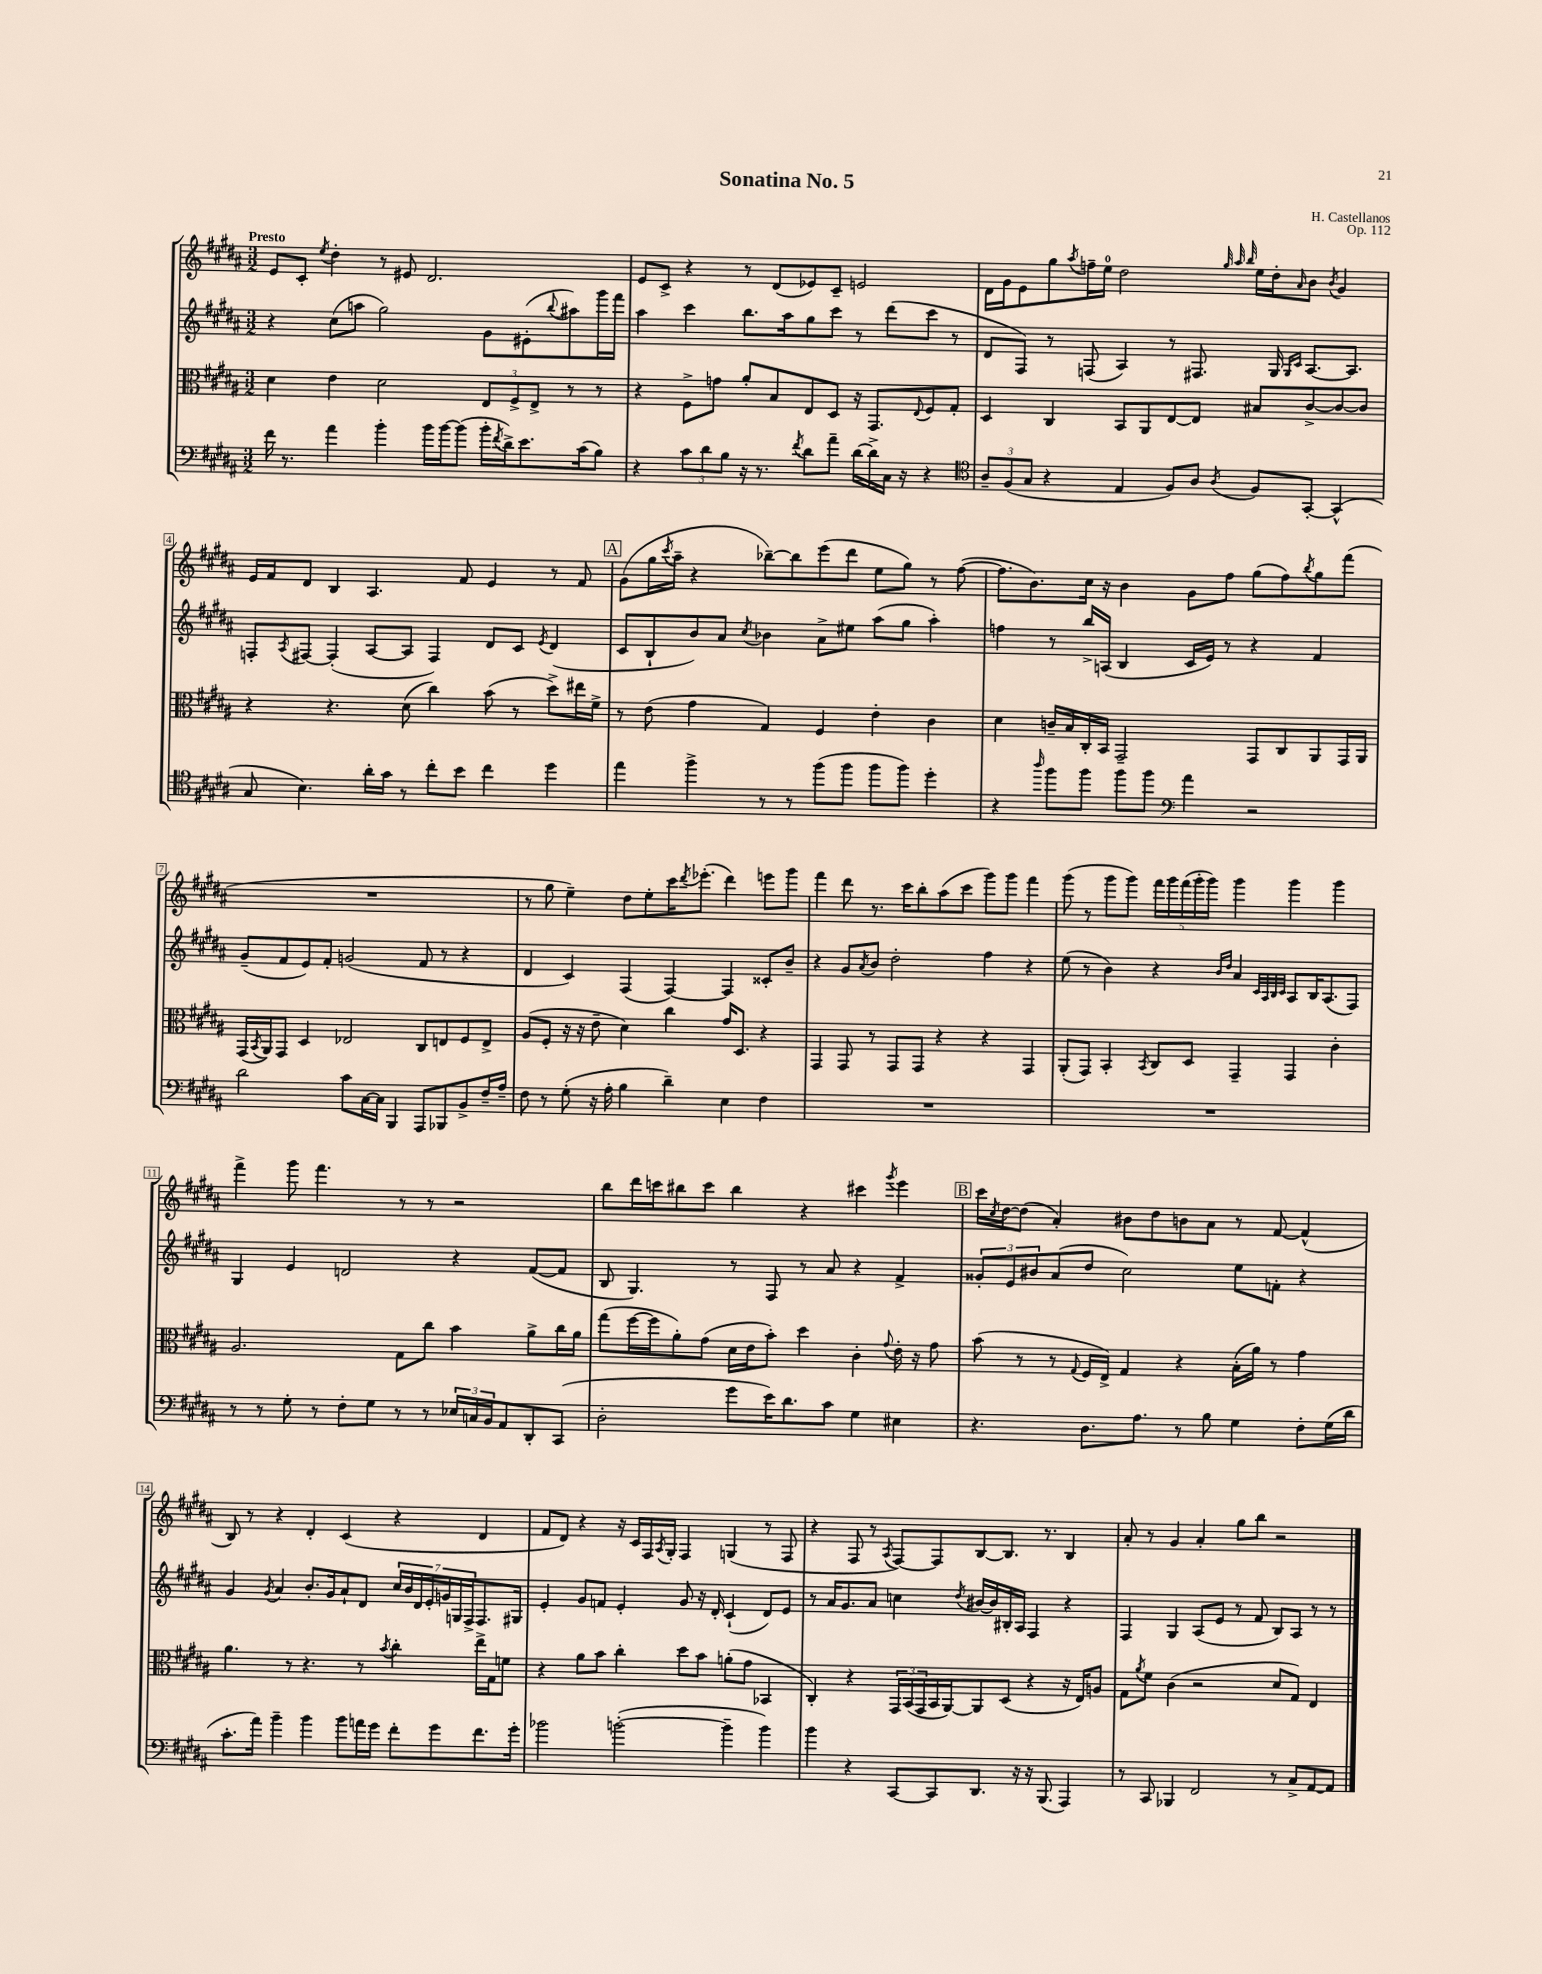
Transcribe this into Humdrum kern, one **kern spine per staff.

**kern	**kern	**kern	**kern
*staff4	*staff3	*staff2	*staff1
*clefF4	*clefC3	*clefG2	*clefG2
*k[f#c#g#d#a#]	*k[f#c#g#d#a#]	*k[f#c#g#d#a#]	*k[f#c#g#d#a#]
*M3/2	*M3/2	*M3/2	*M3/2
16f#\	4d#\	4r	8e/L
8.r	.	.	.
.	.	.	8c#'/J
.	.	.	8qee/
4a#\	4e\	(8cc#\L	4dd#'\
.	.	8aa\J	.
4b'\	2d#\	2gg#\)	8r
.	.	.	8e#/
16b\LL	.	.	2.d#/
[16b\J	.	.	.
(8b\]J	.	.	.
16b'\LL	12E/L	8g#\L	.
8qf#/	.	.	.
16d#^\J)	.	.	.
.	12F#^/	.	.
8.e\	.	(8e#'\	.
.	12E^/J	.	.
.	.	8qqbb/	.
.	8r	8aa#\)	.
(16c#\k	.	.	.
8B\J)	8r	16ggg#\L	.
.	.	16fff#\JJ	.
=	=	=	=
4r	4r	4aa#\	8e/L
.	.	.	8c#^/J
12c#\L	8F#^\L	4ccc#\	4r
12d#\	.	.	.
.	8g\J	.	.
12B\J	.	.	.
16r	8a#'/L	8.bb\L	8r
8.r	.	.	.
.	8B/	.	(8d#/L
.	.	16aa#\k	.
8qf#/	.	.	.
8d#\L	8E/	8gg#\	8e-/)
8a#~\J	8D#/J	8ccc#\J	8c#~/J
[16d#\LL	16r	8r	2e/
16d#^\]	8.GG#/L	.	.
16C#\JJ	.	(8ddd#\L	.
16r	.	.	.
.	8qqE/	.	.
4r	8F#/	8ccc#\J	.
.	8G#'/J	8r	.
=	=	=	=
*clefC4	*	*	*
12A#~/L	4D#/	8d#/L	16d#\LL
.	.	.	16g#\J
(12F#/	.	.	.
.	.	8F#/J)	8e\
12G#/J	.	.	.
4r	4C#/	8r	8gg#\
.	.	.	8qaa#/
.	.	(8F/	16ff~\L
.	.	.	16ee\JJ
4E/	8BB/L	4A#/)	2dd#\
.	8AA#/	.	.
8F#/L)	[8E/	8r	.
8A#/J	8E/]J	8.F#/	.
.	.	.	32qqgg#/
.	.	.	32qqaa#/
8qA#/	.	.	32qqbb/
8F#/L	8B#/L	.	16ee\LL
.	.	16G#/	16dd#'\J
.	.	16qqG#/LL	.
.	.	16qqc#/JJ	16qqa#/
[8GG#'/J	[8c#^/	[8.A#/L	8b\J
.	.	.	8qb/
(4GG#^^/]	8c#/_	.	4g#/
.	.	8.A#/]J	.
.	8c#/]J	.	.
=	=	=	=
8G#/	4r	8F'/L	16e/LL
.	.	.	16f#/J
.	.	8qA#/	.
4.B\)	.	[8F#/J	8d#/J
.	4.r	(4F#'/]	4B/
16a#'\LL	.	[8A#/L	4.A#/
16g#\JJ	.	.	.
8r	(8d#\	8A#/]J	.
8cc#'\L	4cc#\)	4F#/)	.
8b\J	.	.	8f#/
4cc#\	(8b\	8d#/L	4e/
.	8r	8c#/J	.
.	.	8qe/	.
4dd#\	8dd#^\L)	(4d#/	8r
.	16ee#\L	.	8f#/
.	16f#^\JJ	.	.
=	=	=	=
4ee\	8r	8c#/L	(8g#\L
.	(8e\	8B`/	16gg#\L
.	.	.	8qccc#/
.	.	.	16aa#~\JJ
4ff#^\	4g#\	8b/)	4r
.	.	8a#/J	.
.	.	8qcc#/	.
8r	4G#/)	4b-\	[8bb-~\L)
8r	.	.	8bb-\]
(8ff#\L	4F#/	8a#^\L	(8eee\
8ff#\J	.	8ee#\J	8ddd#\J
8ff#\L	4e'\	(8aa#\L	8ee\L
8ff#\J)	.	8gg#\J	8gg#\J)
4dd#'\	4c#\	4aa#'\)	8r
.	.	.	([8ff#\
=	=	=	=
4r	4d#\	4ff\	8.ff#\]L
.	.	.	8.b\)
16qqaa#/	.	.	.
8ff#\L	16c~/LL	8r	.
.	16B/	.	.
8ff#\J	16C#'/	16bb^/LL	16cc#\Jk
.	16BB/JJ	(16A/JJ	16r
8ff#\L	2GG#~/	4B/	4b\
8ff#\J	.	.	.
*clefF4	*	*	*
4a#\	.	16c#/LL	8g#\L
.	.	16e/JJ)	.
.	.	8r	8ff#\J
2r	8GG#/L	4r	(8gg#\L
.	8C#/	.	8ff#\)
.	.	.	8qbb/
.	8AA#/	4f#/	8gg#\
.	16GG#/L	.	(8fff#\J
.	16AA#/JJ	.	.
=	=	=	=
2d#\	(16GG#/LL	(8g#~/L	1.r
.	8qBB/	.	.
.	16AA#/J)	.	.
.	8GG#/J	8f#/	.
.	4D#/	8e/)	.
.	.	8f#'/J	.
8c#\L	2E-/	(2g/	.
[16C#\L	.	.	.
16C#\]JJ	.	.	.
4BBB/	.	.	.
8AAA#/L	8C#/L	8f#/	.
8BBB-/	8E/	8r	.
8BB^/	8F#/	4r	.
16F#~/L	8E^/J	.	.
16A#~/JJ	.	.	.
=	=	=	=
8F#\	(8A#/L	4d#/	8r
8r	8F#'/J	.	8gg#\
(8G#'\	16r	4c#/)	4ee~\)
.	16r	.	.
16r	8e~\	.	.
16A#'\	.	.	.
4B\	4d#\)	(4F#/	8dd#\L
.	.	.	8ee'\
4d#~\)	4cc#\	[4F#/)	16ccc#\K
.	.	.	8qddd#/
.	.	.	(8.eee-'\J
4E\	16g#/LK	4F#/]	4ddd#\)
.	8.D#/J	.	.
4F#\	4r	8c##'/L	8eee\L
.	.	8b~/J	8ggg#\J
=	=	=	=
1.r	4GG#/	4r	4fff#\
.	8GG#/	8g#/L	8ddd#\
.	.	8qa#/	.
.	8r	8b/J	8.r
.	8GG#/L	2dd#'\	.
.	.	.	16ccc#\LK
.	8GG#/J	.	8bb'\
.	4r	.	(8aa#\
.	.	.	8ccc#\J
.	4r	4ff#\	8ggg#\L)
.	.	.	8ggg#\J
.	4GG#/	4r	4fff#\
=	=	=	=
1.r	(8AA#'/L	(8ee\	(8ggg#\
.	8GG#/J)	8r	8r
.	4BB'/	4b\)	8ggg#\L
.	.	.	8ggg#\J)
.	8qBB/	.	.
.	8C#/L	4r	20fff#\LL
.	.	.	20ggg#\
.	.	.	(20fff#\
.	8D#/J	.	.
.	.	.	20ggg#'\
.	.	.	20ggg#\JJ)
.	.	16qqb/LL	.
.	.	16qqdd#/JJ	.
.	4GG#~/	4a#/	4ggg#\
.	.	32qqc#/LLL	.
.	.	32qqA#/	.
.	.	32qqB/	.
.	.	32qqc#/JJJ	.
.	4GG#/	8A#/L	4ggg#\
.	.	16B/K	.
.	.	(8.A#/	.
.	4c#'\	.	4ggg#\
.	.	8F#/J)	.
=	=	=	=
8r	2.A#/	4G#/	4fff#^\
8r	.	.	.
8G#'\	.	4e/	8ggg#\
8r	.	.	4.fff#\
8F#'\L	.	2d/	.
8G#\J	.	.	.
8r	8G#\L	.	8r
8r	8cc#\J	.	8r
24E-/LL	4b\	4r	2r
24C/	.	.	.
24BB/J	.	.	.
8AA#/	.	.	.
8DD#'/	8a#^\L	([8f#/L	.
(8CC#/J	16cc#\L	8f#/]J	.
.	16a#\JJ	.	.
=	=	=	=
2D#'\	(8gg#\L	8B/	8bb\L
.	[16ff#\L	4.G#/)	16ddd#\L
.	16ff#\]J	.	16ccc\J
.	8a#'\)	.	8bb#\
.	(8g#\J	.	8ccc\J
8g#\L	16d#\LL	8r	4bb#\
.	16e\J	.	.
16e\K)	8b'\J)	8F#/	.
8.d#\	.	.	.
.	4dd#\	8r	4r
8c#\J	.	8a#/	.
4G#\	4c#'\	4r	4ccc#\
.	8qqg#/	.	8qggg#/
4E#\	16e'\	4f#^/	4eee\
.	16r	.	.
.	8g#\	.	.
=	=	=	=
4.r	(8b\	12g##'/L	16ccc#\LL
.	.	.	8qcc#/
.	.	.	[16dd#\J
.	.	12e/	.
.	8r	.	(8dd#\]J
.	.	12b#/	.
.	8r	(8a#/	4a#'/)
.	8qqG#/	.	.
8.D#\L	16F#/LL	8dd#/J	.
.	16E^/JJ)	.	.
.	4G#/	2cc#\)	8b#\L
8.A#\J	.	.	.
.	.	.	8dd#\
8r	4r	.	8b\
8B\	.	.	8a#\J
4G#\	(16B'\LL	8ee\L	8r
.	16a#\JJ)	.	.
.	8r	8f'\J	[8f#/
8F#'\L	4g#\	4r	(4f#^^/]
(16G#\L	.	.	.
16d#\JJ	.	.	.
=	=	=	=
8.c#'\L	4.a#\	4g#/	8B/)
.	.	.	8r
16a#\Jk)	.	.	.
.	.	8qg#/	.
4b~\	.	4a#/	4r
.	8r	.	.
4b\	4.r	8.b'/L	4d#'/
.	.	16g#/k	.
8b\L	.	8a#`/	(4c#/
16a\L	8r	8d#/J	.
16g#\JJ	.	.	.
.	8qb/	.	.
8f#'\L	4cc#'\	28cc#/LL	4r
.	.	28b/	.
.	.	28d#/	.
.	.	28e'/	.
8g#\	.	.	.
.	.	28g/	.
.	.	28G/	.
.	.	28F#^/J	.
8.f#\	16ee^\LL	8.F#/	4d#/
.	16G#\J	.	.
.	8f\J	.	.
16g#'\Jk	.	16G#/Jk	.
=	=	=	=
2b-\	4r	4e'/	8f#/L
.	.	.	8d#/J)
.	8a#\L	8g#/L	4r
.	8b\J	8f/J	.
([2b'\	4cc#'\	4e'/	16r
.	.	.	16c#/LL
.	.	.	16F#/
.	.	.	8qA#/
.	.	.	16G#'/JJ
.	8dd#\L	8g#/	4F#/
.	8b\J	16r	.
.	.	16d#'/	.
4b~\]	(8a'\L	(4c#`/	(4G/
.	8g#\J	.	.
4b\)	4BB-/	8d#/L)	8r
.	.	8e/J	8F#/
=	=	=	=
4b\	4C#'/)	8r	4r
.	.	16a#/LK	.
.	.	8.g#/	.
4r	4r	.	8F#/
.	.	8a#/J	8r
.	.	.	8qA#/
[8CC#/L	24GG#/LL	4cc\	[8F#/L)
.	(24BB/	.	.
.	24GG#/	.	.
8CC#/]	16BB/	.	8F#/]
.	[16AA#/J)	.	.
.	.	8qdd#/	.
8.DD#/J	8AA#/]	[16b#/LL	[8B/
.	.	16b#/]	.
.	(8D#/J	16B#'/	8.B/]J
16r	.	16A#/JJ	.
16r	4r	4F#/	.
(8.BBB/	.	.	8.r
4AAA#/)	16r	4r	4B/
.	16E/LK)	.	.
.	8A/J	.	.
=	=	=	=
8r	8G#\L	4F#/	8a#'/
.	8qa#/	.	.
8CC#/	8f#\J	.	8r
4BBB-/	(4c#\	4G#/	4g#/
2FF#/	2r	(8A#/L	4a#'/
.	.	8e/J	.
.	.	8r	8gg#\L
.	.	8f#/	8bb\J
8r	8d#/L	8B/L)	2r
8C#^/L	8G#/J)	8A#/J	.
[8AA#/	4E/	8r	.
8AA#/]J	.	8r	.
==	==	==	==
*-	*-	*-	*-
